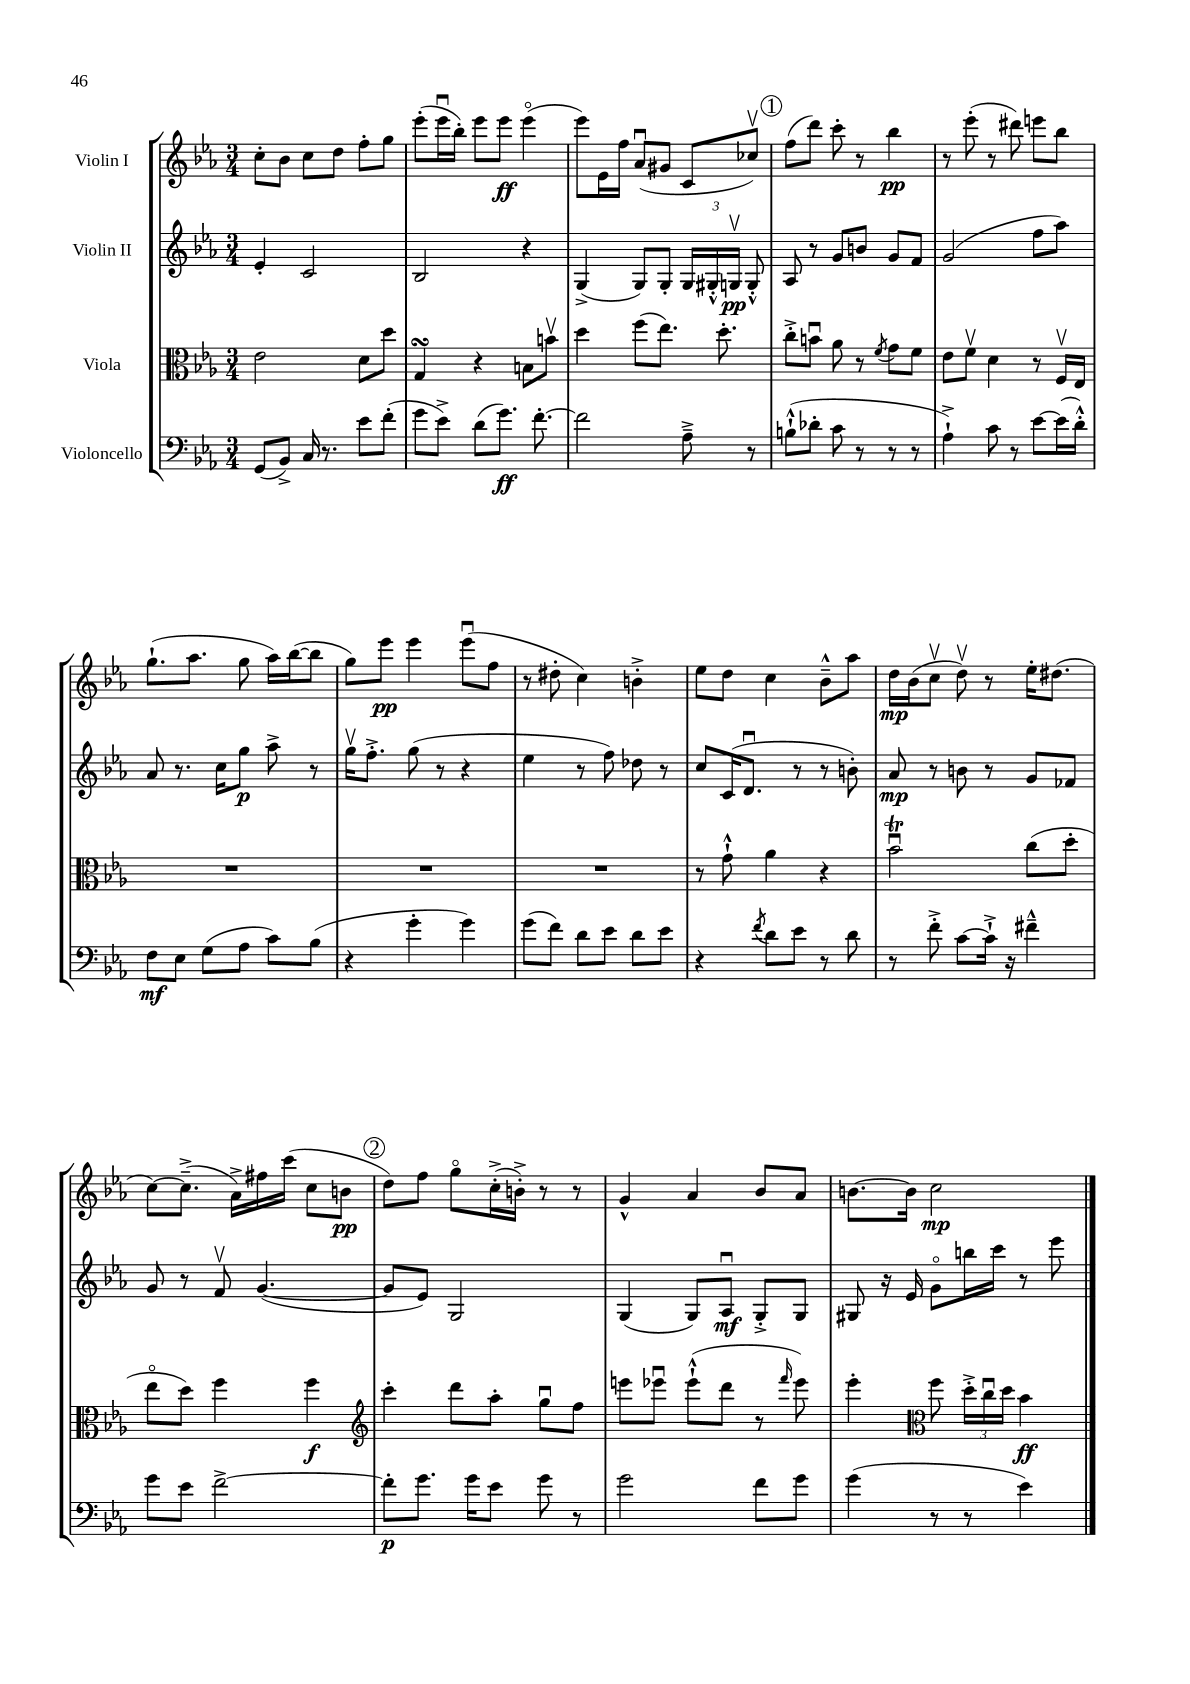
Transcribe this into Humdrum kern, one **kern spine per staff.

**kern	**kern	**kern	**kern
*staff4	*staff3	*staff2	*staff1
*clefF4	*clefC3	*clefG2	*clefG2
*k[b-e-a-]	*k[b-e-a-]	*k[b-e-a-]	*k[b-e-a-]
*M3/4	*M3/4	*M3/4	*M3/4
(8GG	2e-	4e-'	8cc'
8BB-^)	.	.	8b-
16C	.	2c	8cc
8.r	.	.	.
.	.	.	8dd
8e-	8d	.	8ff'
(8f'	8dd	.	8gg
=	=	=	=
8g	4G	2B-	(8eee-'
8e-^)	.	.	16eee-u
.	.	.	16bb-')
(8d	4r	.	8eee-
8.g)	.	.	8eee-
.	8B	4r	(4eee-o
[8.f'	.	.	.
.	8bv	.	.
=	=	=	=
2f]	4dd	(4G^	8eee-)
.	.	.	16e-
.	.	.	16ff
.	(8ff	8G)	(8a-u
.	8.ee-)	8G'	8g#
8A-~^	.	24G	8c
.	.	24G#'^^	.
.	8.dd'	.	.
.	.	24Gv	.
8r	.	8G'^^	8cc-v)
=	=	=	=
(8B`^^	8cc'^	8A-	(8ff
8d-'	8bu	8r	8ddd)
8c	8a-	8g	8ccc'
8r	8r	8b	8r
.	8qf	.	.
8r	8g	8g	4bb-
8r	8f	8f	.
=	=	=	=
4A-`^)	8e-	(2g	8r
.	8fv	.	(8eee-'
8c	4d	.	8r
8r	.	.	8ddd#)
[8e-	8r	8ff	8eee
(16e-]	16Fv	8aa-)	8bb-
16d'^^)	16E-	.	.
=	=	=	=
8F	2.r	8a-	(8.gg`
8E-	.	8.r	.
.	.	.	8.aa-
(8G	.	.	.
.	.	16cc	.
8A-	.	8gg	8gg
8c)	.	8aa-^	16aa-)
.	.	.	([16bb-
(8B-	.	8r	8bb-]
=	=	=	=
4r	2.r	16ggv	8gg)
.	.	8.ff'^	.
.	.	.	8eee-
4g'	.	(8gg	4eee-
.	.	8r	.
4g)	.	4r	(8eee-u
.	.	.	8ff
=	=	=	=
(8g	2.r	4ee-	8r
8f)	.	.	8dd#'
8d	.	8r	4cc)
8e-	.	8ff)	.
8d	.	8dd-	4b'^
8e-	.	8r	.
=	=	=	=
4r	8r	8cc	8ee-
.	8g`^^	(16c	8dd
.	.	8.du	.
8qf	.	.	.
8d	4a-	.	4cc
8e-	.	8r	.
8r	4r	8r	8b-~^^
8d	.	8b')	8aa-
=	=	=	=
8r	2b-u	8a-	16dd
.	.	.	(16b-
8f'^	.	8r	8ccv
[8c	.	8b	8ddv)
16c`^]	.	8r	8r
16r	.	.	.
4f#~^^	(8cc	8g	16ee-'
.	.	.	(8.dd#
.	8dd'	8f-	.
=	=	=	=
8g	8ee-o	8g	[8cc)
8e-	8dd)	8r	(8.cc~^]
[2f^	4ff	8fv	.
.	.	.	16a-^)
.	.	([4.g	16ff#
.	.	.	(16ccc
.	4ff	.	8cc
.	.	.	8b
=	=	=	=
*	*clefG2	*	*
8f']	4ccc'	8g]	8dd)
8.g	.	8e-)	8ff
.	8ddd	2G	8ggo
16g	.	.	.
8e-	8aa-'	.	(16cc'^
.	.	.	16b'^)
8g	8ggu	.	8r
8r	8ff	.	8r
=	=	=	=
2g	8eee	(4G	4g^^
.	8eee-u	.	.
.	(8eee-`^^	8G)	4a-
.	8ddd	8A-u	.
8f	8r	8G'^	8b-
.	16qqfff	.	.
8g	8eee-)	8G	8a-
=	=	=	=
(4g	4eee-'	8G#	[8.b
.	.	16r	.
.	.	16e-	16b]
*	*clefC3	*	*
8r	8ff	8go	2cc
8r	24dd'^	16bb	.
.	24ccu	.	.
.	.	16ccc	.
.	24dd	.	.
4e-)	4b-	8r	.
.	.	8eee-	.
==	==	==	==
*-	*-	*-	*-
